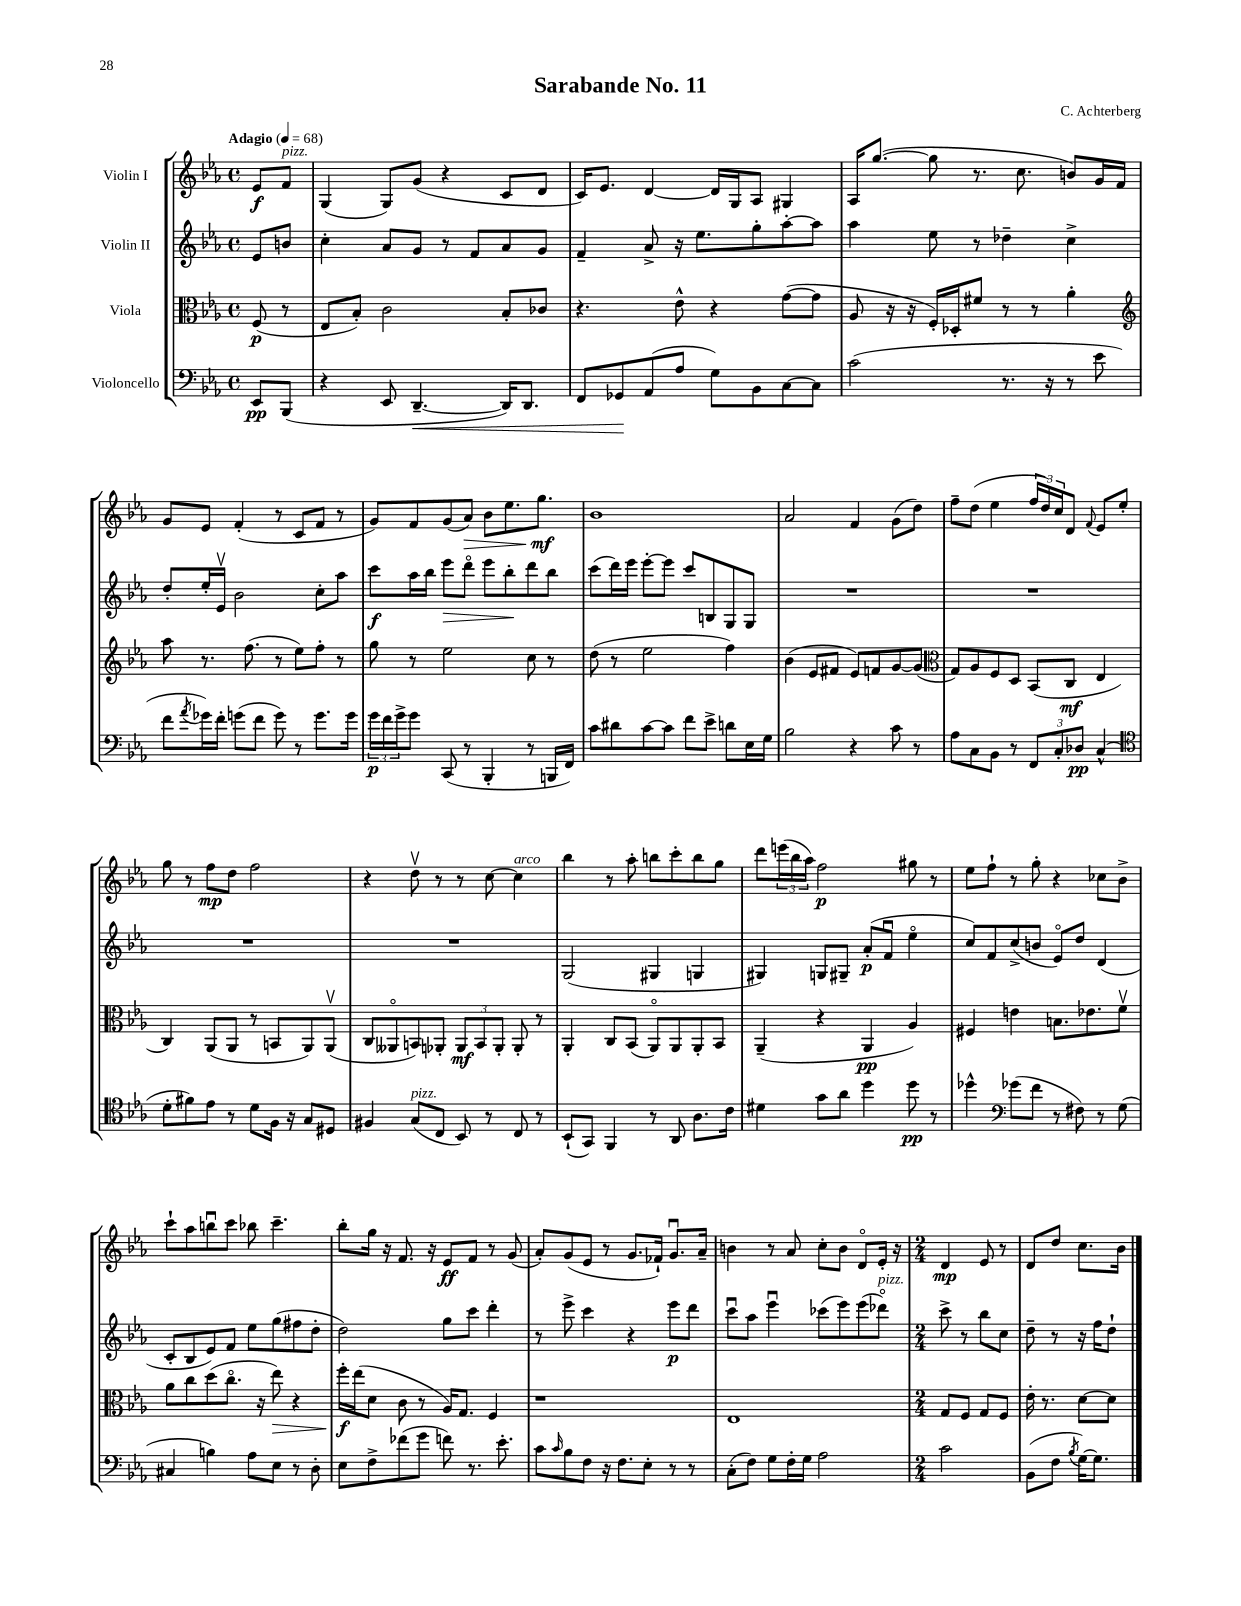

**kern	**dynam	**kern	**dynam	**kern	**dynam	**kern	**dynam
*part4	*part4	*part3	*part3	*part2	*part2	*part1	*part1
*staff4	*staff4	*staff3	*staff3	*staff2	*staff2	*staff1	*staff1
*I"Violoncello	*	*I"Viola	*	*I"Violin II	*	*I"Violin I	*
*clefF4	*	*clefC3	*	*clefG2	*	*clefG2	*
*k[b-e-a-]	*	*k[b-e-a-]	*	*k[b-e-a-]	*	*k[b-e-a-]	*
*M4/4	*	*M4/4	*	*M4/4	*	*M4/4	*
*met(c)	*	*met(c)	*	*met(c)	*	*met(c)	*
*MM68	*	*MM68	*	*MM68	*	*MM68	*
=	=	=	=	=	=	=	=
!	!	!	!	!	!	!LO:TX:a:B:t=Adagio	!
8EE-/L	pp	(8F/	p	8e-/L	.	8e-/L	f
!	!	!	!	!	!	!LO:TX:a:i:t=pizz.	!
(8BBB-/J	.	8r	.	8bn/J	.	8f/J	.
=1	=1	=1	=1	=1	=1	=1	=1
4r	.	8E-/L	.	4cc'\	.	(4G/	.
.	.	8B-'/J)	.	.	.	.	.
8EE-/	.	2c\	.	8a-/L	.	8G/L)	.
!	!LO:HP:b	!	!	!	!	!	!
[4.DD~/	<	.	.	8g/J	.	(8g/J	.
.	.	.	.	8r	.	4r	.
.	.	.	.	8f/L	.	.	.
16DD/KL])	.	8B-'/L	.	8a-/	.	8c/L	.
8.DD/J	.	.	.	.	.	.	.
.	.	8c-X/J	.	8g/J	.	8d/J	.
=2	=2	=2	=2	=2	=2	=2	=2
8FF/L	.	4.r	.	4f~/	.	16c/KL)	.
.	.	.	.	.	.	8.e-/J	.
8GG-X/	.	.	.	.	.	.	.
(8AA-/	[	.	.	8a-^/	.	[4d/	.
8A-/J	.	8e-^^\	.	16r	.	.	.
.	.	.	.	8.ee-\L	.	.	.
8G\L)	.	4r	.	.	.	16d/LL]	.
.	.	.	.	.	.	16G/J	.
8BB-\	.	.	.	8gg'\	.	8A-/J	.
[8C\	.	([8g\L	.	[8aa-'\	.	4G#X/	.
8C\J]	.	8g\J]	.	8aa-\J]	.	.	.
=3	=3	=3	=3	=3	=3	=3	=3
(2c\	.	8A-/	.	4aa-\	.	16A-/KL	.
.	.	.	.	.	.	([8.gg/J	.
.	.	16r	.	.	.	.	.
.	.	16r	.	.	.	.	.
.	.	16F'/LL)	.	8ee-\	.	8gg\]	.
.	.	16D-X'/J	.	.	.	.	.
.	.	8f#X/J	.	8r	.	8.r	.
8.r	.	8r	.	4dd-X~\	.	.	.
.	.	.	.	.	.	8.cc\	.
.	.	8r	.	.	.	.	.
16r	.	.	.	.	.	.	.
8r	.	4a-'\	.	4cc^\	.	8bn/L)	.
8e-\	.	.	.	.	.	16g/L	.
.	.	.	.	.	.	16f/JJ	.
!!LO:LB:g=z
=4	=4	=4	=4	=4	=4	=4	=4
*	*	*clefG2	*	*	*	*	*
8f\L	.	8aa-\	.	8dd'/L	.	8g/L	.
8qa-/	.	.	.	.	.	.	.
16g-X\L)	.	8.r	.	16ee-'/L	.	8e-/J	.
16f'\JJ	.	.	.	16e-v/JJ	.	.	.
(8gn\L	.	.	.	2b-\	.	(4f'/	.
.	.	(8.ff\	.	.	.	.	.
8f\J	.	.	.	.	.	.	.
8g\)	.	8r	.	.	.	8r	.
8r	.	8ee-\L)	.	.	.	8c/L	.
8.g\L	.	8ff'\J	.	8cc'\L	.	8f/J	.
.	.	8r	.	8aa-\J	.	8r	.
16g\Jk	.	.	.	.	.	.	.
=5	=5	=5	=5	=5	=5	=5	=5
24g\LL	p	8gg\	.	8ccc\L	f	8g/L)	.
24f\	.	.	.	.	.	.	.
24g^\J	.	.	.	.	.	.	.
8g\J	.	8r	.	16aa-\L	.	8f/	.
.	.	.	.	16bb-\JJ	.	.	.
!	!	!	!	!	!LO:HP:b	!	!
(8CC/	.	2ee-\	.	8eee-\L	>	(8g/	.
!	!	!	!	!	!	!	!LO:HP:b
8r	.	.	.	8ddd\J	.	8a-/J)	>
4BBB-'/	.	.	.	8eee-\L	.	8b-\L	.
.	.	.	.	8bb-'\	.	8.ee-\	.
8r	.	8cc\	.	8ddd\	]	.	.
.	.	.	.	.	.	8.gg\J	mf
16BBBn/LL	.	8r	.	8bb-\J	.	.	.
16FF/JJ)	.	.	.	.	.	.	.
.	.	.	.	.	.	.	]
=6	=6	=6	=6	=6	=6	=6	=6
8c\L	.	(8dd\	.	(8ccc\L	.	1b-	.
8d#X\	.	8r	.	16ddd\L)	.	.	.
.	.	.	.	16eee-\JJ	.	.	.
[8c\	.	2ee-\	.	[8eee-'\L	.	.	.
8c\J]	.	.	.	8eee-\J]	.	.	.
8f\L	.	.	.	8ccc/L	.	.	.
8e-^\J	.	.	.	8Bn/	.	.	.
8dn\L	.	4ff\)	.	8G/	.	.	.
16E-\L	.	.	.	8G/J	.	.	.
16G\JJ	.	.	.	.	.	.	.
=7	=7	=7	=7	=7	=7	=7	=7
2B-\	.	(4b-\	.	1r	.	2a-/	.
.	.	8e-/L	.	.	.	.	.
.	.	8f#X/J	.	.	.	.	.
4r	.	8e-/L)	.	.	.	4f/	.
.	.	8fn/	.	.	.	.	.
8c\	.	[8g/	.	.	.	(8g\L	.
8r	.	(8g/J]	.	.	.	8dd\J)	.
=8	=8	=8	=8	=8	=8	=8	=8
*	*	*clefC3	*	*	*	*	*
8A-\L	.	8G/L)	.	1r	.	8ff~\L	.
8C\	.	8A-/	.	.	.	(8dd\J	.
8BB-\J	.	8F/	.	.	.	4ee-\	.
8r	.	8D/J	.	.	.	.	.
12FF/L	.	(8BB-/L	.	.	.	24ff/LL	.
.	.	.	.	.	.	24dd/)	.
12C'/	.	.	.	.	.	24cc/J	.
.	.	8C/J	mf	.	.	8d/J	.
12D-X/J	pp	.	.	.	.	.	.
.	.	.	.	.	.	8qqf/	.
(4C^^/	.	4E-/	.	.	.	8e-/L	.
.	.	.	.	.	.	8ee-'/J	.
!!LO:LB:g=z
=9	=9	=9	=9	=9	=9	=9	=9
*clefC4	*	*	*	*	*	*	*
8d'\L	.	4C/)	.	1r	.	8gg\	.
8f#X\)	.	.	.	.	.	8r	.
8e-\J	.	(8AA-/L	.	.	.	8ff\L	mp
8r	.	8AA-/J	.	.	.	8dd\J	.
8d\L	.	8r	.	.	.	2ff\	.
16F\Jk	.	8BBn/L	.	.	.	.	.
16r	.	.	.	.	.	.	.
8G/L	.	8AA-/)	.	.	.	.	.
8D#X/J	.	(8AA-v/J	.	.	.	.	.
=10	=10	=10	=10	=10	=10	=10	=10
4F#X/	.	8C/L	.	1r	.	4r	.
.	.	8AA--X/	.	.	.	.	.
!LO:TX:a:i:t=pizz.	!	!	!	!	!	!	!
(8G/L	.	8BBn/)	.	.	.	8ddv\	.
8C/J	.	8AA-X'/J	.	.	.	8r	.
8BB-/)	.	12AA-/L	mf	.	.	8r	.
.	.	12BB/	.	.	.	.	.
8r	.	.	.	.	.	[8cc\	.
.	.	12AA-'/J	.	.	.	.	.
!	!	!	!	!	!	!LO:TX:a:i:t=arco	!
8C/	.	8AA-'/	.	.	.	4cc\]	.
8r	.	8r	.	.	.	.	.
=11	=11	=11	=11	=11	=11	=11	=11
(8BB-`/L	.	4AA-'/	.	(2G/	.	4bb-\	.
8GG/J)	.	.	.	.	.	.	.
4FF/	.	8C/L	.	.	.	8r	.
.	.	(8BB-/J	.	.	.	8aa-'\	.
8r	.	8AA-/L)	.	4G#X/	.	8bbn\L	.
8AA-/	.	8AA-/	.	.	.	8ccc'\	.
8.A-\L	.	8AA-'/	.	4Gn/	.	8bb\	.
.	.	8BB-/J	.	.	.	8gg\J	.
16c\Jk	.	.	.	.	.	.	.
=12	=12	=12	=12	=12	=12	=12	=12
4d#X\	.	(4AA-~/	.	4G#X/)	.	8ddd\L	.
.	.	.	.	.	.	(24eeen\L	.
.	.	.	.	.	.	24bb-\	.
.	.	.	.	.	.	24aa-\JJ)	.
8g\L	.	4r	.	8Gn/L	.	2ff\	p
8a-\J	.	.	.	8G#X~/J	.	.	.
4dd\	.	4AA-/	pp	(8a-'/L	p	.	.
.	.	.	.	8fu/J	.	.	.
8dd\	pp	4A-/)	.	4ee-\	.	8gg#X\	.
8r	.	.	.	.	.	8r	.
=13	=13	=13	=13	=13	=13	=13	=13
4dd-X^^\	.	4F#X/	.	8cc/L)	.	8ee-\L	.
.	.	.	.	8f/	.	8ff`\J	.
*clefF4	*	*	*	*	*	*	*
(8g-X\L	.	4en\	.	(8cc^/	.	8r	.
8f\J	.	.	.	8bn/J	.	8gg'\	.
8r	.	8.Bn\L	.	8e-/L)	.	4r	.
8F#X\)	.	.	.	8dd/J	.	.	.
.	.	8.e-X\	.	.	.	.	.
8r	.	.	.	(4d/	.	8cc-X\L	.
(8G\	.	8fv\J	.	.	.	8b-^\J	.
!!LO:LB:g=z
=14	=14	=14	=14	=14	=14	=14	=14
4C#X/	.	8a-\L	.	8c'/L	.	8ccc`\L	.
.	.	8cc\	.	8B-/	.	8aa-\	.
4Bn\)	.	(8dd\	.	8e-/)	.	8bbnu\	.
.	.	8.cc\J	.	8f/J	.	8ccc\J	.
8A-\L	.	.	.	8ee-\L	.	8bb-X\	.
.	.	16r	.	.	.	.	.
!	!	!	!LO:HP:b	!	!	!	!
8E-\J	.	8ee-\)	>	(8gg\	.	4.ccc~\	.
8r	.	4r	.	8ff#X\	.	.	.
8D'\	.	.	.	8dd'\J	.	.	.
=15	=15	=15	=15	=15	=15	=15	=15
8E-\L	.	16ff'\LL	f	2dd\)	.	8bb-'\L	.
.	.	(16ee-\J	]	.	.	.	.
8F^\	.	8d\J	.	.	.	16gg\Jk	.
.	.	.	.	.	.	16r	.
(8f-X\	.	8c\	.	.	.	8.f/	.
8g\J	.	8r	.	.	.	.	.
.	.	.	.	.	.	16r	.
8fn\)	.	16A-/KL)	.	8gg\L	.	8e-/L	ff
.	.	8.G/J	.	.	.	.	.
8.r	.	.	.	8ccc\J	.	8f/J	.
.	.	4F/	.	4ddd'\	.	8r	.
8.e-'\	.	.	.	.	.	.	.
.	.	.	.	.	.	(8g/	.
=16	=16	=16	=16	=16	=16	=16	=16
8c\L	.	1r	.	8r	.	8a-'/L)	.
16qqc/	.	.	.	.	.	.	.
8B-\	.	.	.	8eee-^\	.	(8g/	.
8F\J	.	.	.	4ccc\	.	8e-/J	.
16r	.	.	.	.	.	8r	.
8.F\L	.	.	.	.	.	.	.
.	.	.	.	4r	.	8.g/L	.
8E-'\J	.	.	.	.	.	.	.
.	.	.	.	.	.	16f-X`/Jk)	.
8r	.	.	.	8eee-\L	p	8.gu/L	.
8r	.	.	.	8ddd\J	.	.	.
.	.	.	.	.	.	16a-~/Jk	.
=17	=17	=17	=17	=17	=17	=17	=17
(8C'\L	.	1E-	.	8cccu\L	.	4bn\	.
8F\J)	.	.	.	8aa-\J	.	.	.
8G\L	.	.	.	4eee-u\	.	8r	.
16F'\L	.	.	.	.	.	8a-/	.
16G\JJ	.	.	.	.	.	.	.
2A-\	.	.	.	(8ccc-X\L	.	8cc'\L	.
.	.	.	.	8eee-\)	.	8b\J	.
.	.	.	.	(8eee-\	.	8d/L	.
!	!	!	!	!LO:TX:a:i:t=pizz.	!	!	!
.	.	.	.	8ddd-X\J)	.	16e-'/Jk	.
.	.	.	.	.	.	16r	.
=18	=18	=18	=18	=18	=18	=18	=18
*M2/4	*	*M2/4	*	*M2/4	*	*M2/4	*
2c\	.	8G/L	.	8ccc^\	.	4d/	mp
.	.	8F/J	.	8r	.	.	.
.	.	8G/L	.	8bb-\L	.	8e-/	.
.	.	8F/J	.	8cc\J	.	8r	.
=19	=19	=19	=19	=19	=19	=19	=19
(8BB-\L	.	16e-'\	.	8dd~\	.	8d/L	.
.	.	8.r	.	.	.	.	.
8F\J	.	.	.	8r	.	8dd/J	.
8qB-/	.	.	.	.	.	.	.
[16G\KL)	.	[8d\L	.	16r	.	8.cc\L	.
8.G\J]	.	.	.	16ff\KL	.	.	.
.	.	8d\J]	.	8dd`\J	.	.	.
.	.	.	.	.	.	16b-\Jk	.
==	==	==	==	==	==	==	==
*-	*-	*-	*-	*-	*-	*-	*-
